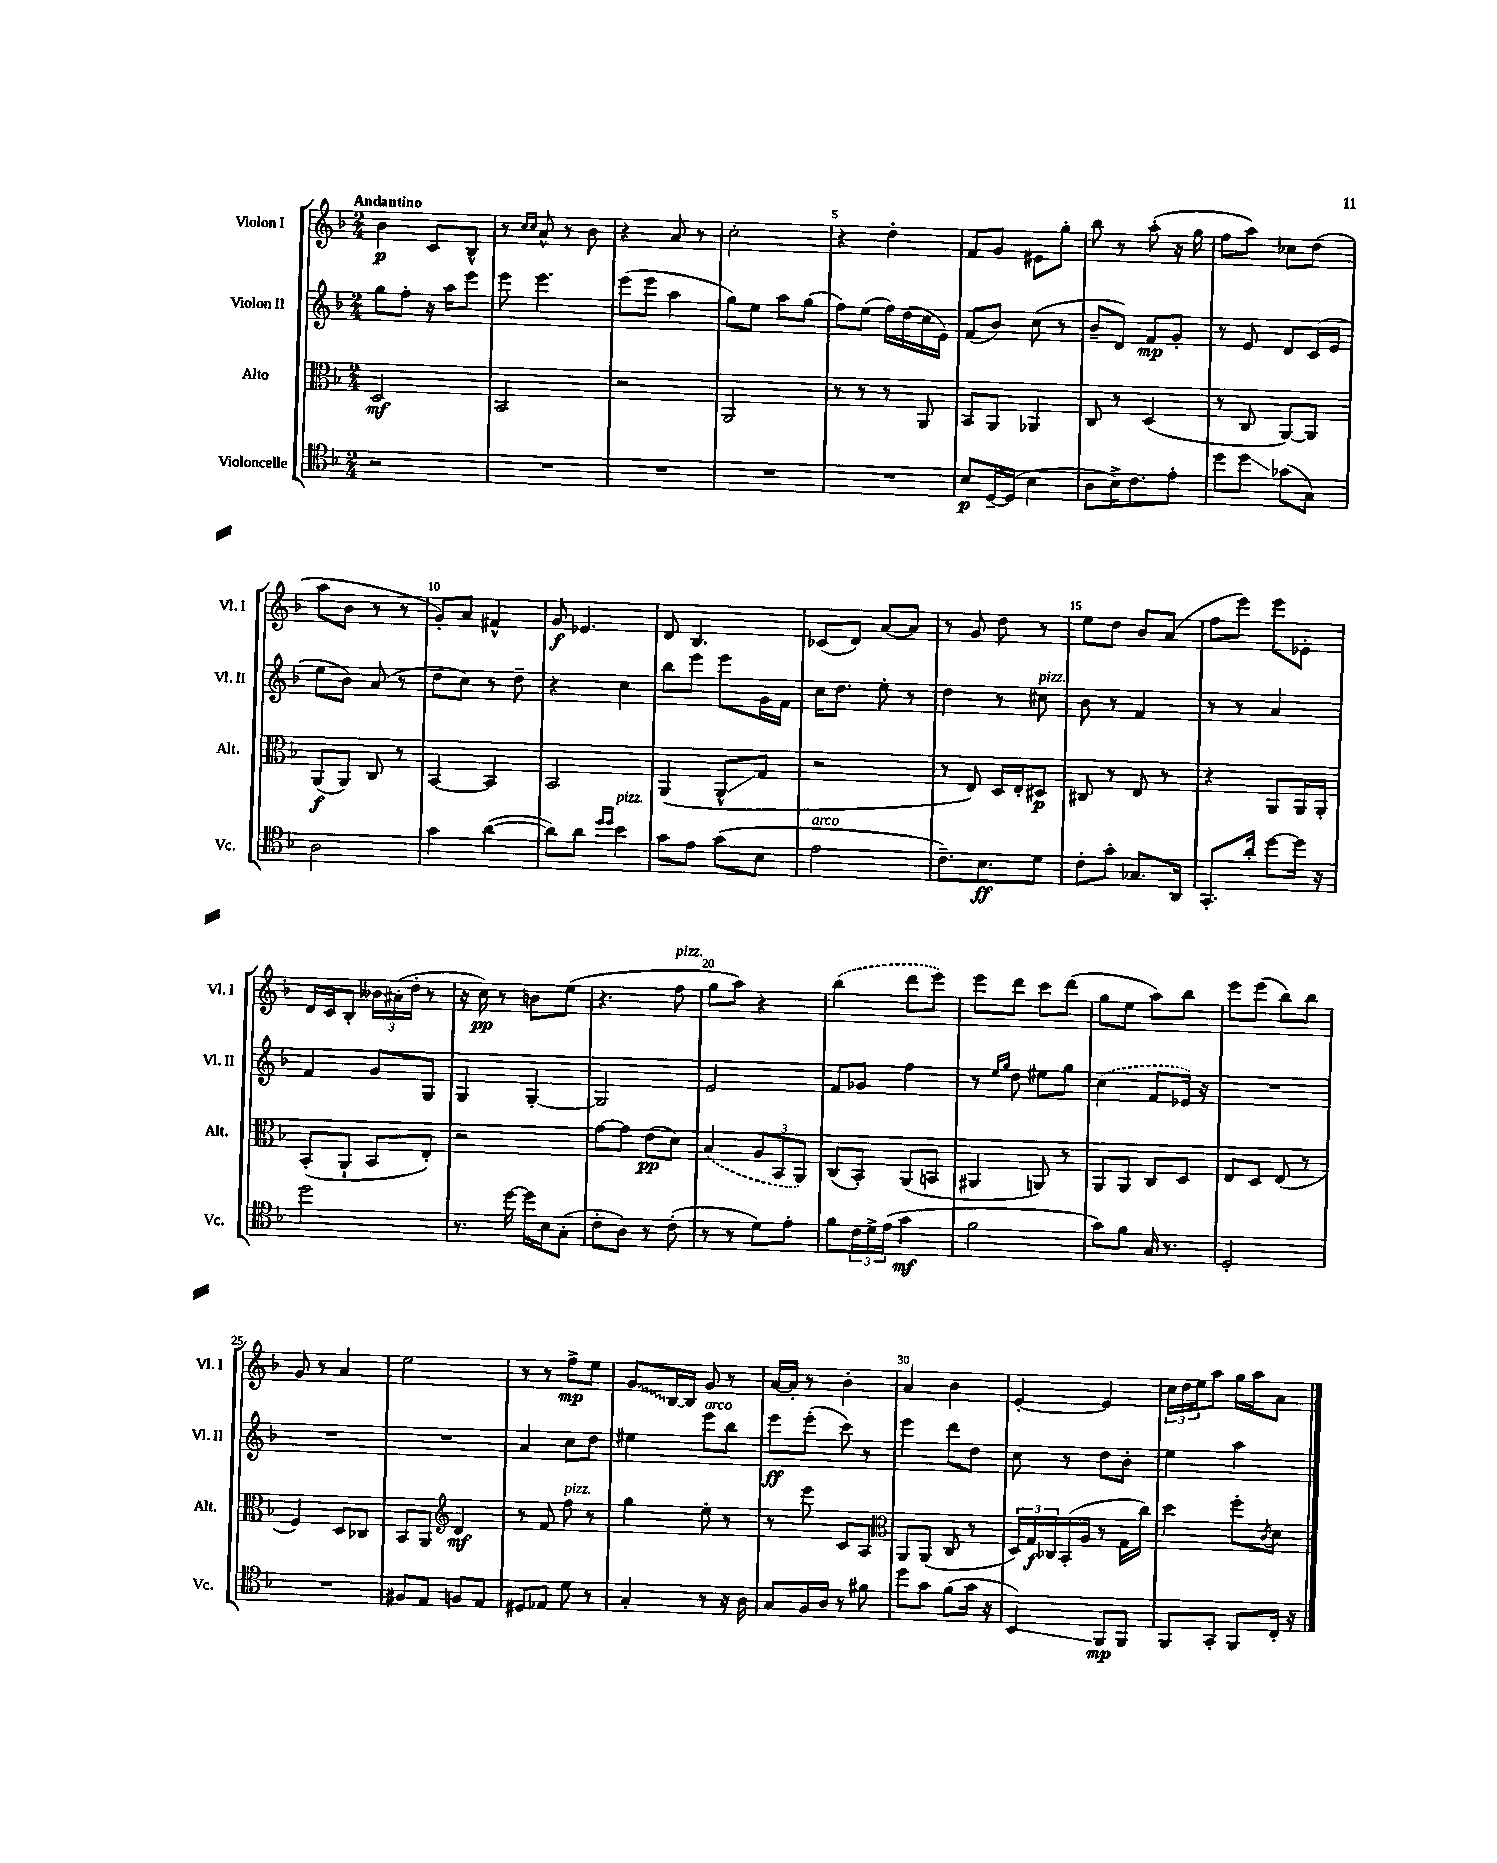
<<
\new StaffGroup <<
\new Staff = "s0" \with { instrumentName = "Violon I" shortInstrumentName = "Vl. I" } {
    \clef treble \key f \major \numericTimeSignature \time 2/4 \tempo "Andantino"
    bes'4\p c'8 bes8-^ |
    r8 \grace { c''16 c''16 } a'8-^ r8 bes'8 |
    r4 a'8 r8 |
    c''2-. |
    r4 d''4-. |
    f'8 g'8 eis'8 g''8-. |
    bes''8 r8 a''8-.( r16 g''16 |
    f''8 a''8) ces''8 d''8( |
    a''8 bes'8 r8 r8 |
    g'8-.) a'8 fis'4-^ |
    g'8\f ees'4. |
    d'8 bes4. |
    ces'8( d'8) a'8~ a'8 |
    r8 g'8 d''8 r8 |
    e''8 d''8 bes'8 a'8( |
    f''8 e'''8) e'''8 ees'8-. |
    d'16 c'16 bes8-. \tuplet 3/2 { beses'16 ais'16-.( d''16-. } r8 |
    r16 c''16\pp) r8 b'8 e''8( |
    r4. f''8^\markup { \italic "pizz." } |
    g''8 a''8) r4 |
    \once \slurDashed bes''4( d'''8 e'''8) |
    e'''8 d'''8 c'''8 d'''8( |
    g''8 e''8 a''8) bes''8 |
    e'''8 e'''8( bes''8) bes''8 |
    g'8 r8 a'4 |
    e''2 |
    r8 r8 f''8->\mp e''8 |
    \once \override Glissando.style = #'zigzag g'8\glissando bes16~ bes16 g'8 r8 |
    a'16~ a'16-. r8 bes'4-. |
    a'4 bes'4 |
    e'4~-. e'4 |
    \tuplet 3/2 { c''16 d''16 e''16 } a''8 g''16 a''16 a'8 \bar "|." |
}
\new Staff = "s1" \with { instrumentName = "Violon II" shortInstrumentName = "Vl. II" } {
    \clef treble \key f \major \numericTimeSignature \time 2/4
    g''8 f''8-. r16 a''16 e'''8 |
    e'''8 e'''4. |
    e'''8( e'''8 a''4 |
    g''8) e''8 a''8 g''8( |
    f''8) e''8( f''16) d''16( c''16 e'16) |
    f'8( bes'8) c''8( r8 |
    bes'8-- d'8) f'8\mp g'8-. |
    r8 e'8 d'8 c'16( e'16 |
    e''8 bes'8) a'8( r8 |
    d''8 c''8) r8 d''8-- |
    r4 c''4 |
    bes''8 e'''8 e'''8 g'16 f'16 |
    c''16 d''8. e''8-. r8 |
    d''4 r8 cis''8^\markup { \italic "pizz." } |
    bes'8 r8 f'4 |
    r8 r8 a'4 |
    f'4 g'8 g8 |
    g4 g4~-. |
    g2 |
    e'2 |
    f'8 ges'8 f''4 |
    r8 \grace { e''16 g''16 } d''8 eis''8 g''8 |
    \once \slurDashed c''4( f'8 ees'16) r16 |
    R2 |
    R2 |
    R2 |
    a'4 c''8 d''8 |
    eis''4 e'''8^\markup { \italic "arco" } bes''8 |
    e'''8\ff e'''8-.( c'''8) r8 |
    e'''4 d'''8 d''8 |
    c''8 r8 d''8 bes'8-. |
    e''4 a''4 \bar "|." |
}
\new Staff = "s2" \with { instrumentName = "Alto" shortInstrumentName = "Alt." } {
    \clef alto \key f \major \numericTimeSignature \time 2/4
    d2\mf |
    bes,2 |
    r2 |
    a,2 |
    r8 r8 r8 a,8 |
    bes,8 a,8 aes,4 |
    c8 r8 d4( |
    r8 c8 a,8~) a,8 |
    a,8\f( a,8) c8 r8 |
    bes,4~ bes,4 |
    bes,2 |
    a,4( a,8-^\glissando g8 |
    r2 |
    r8 e8) d16 e16-. dis8\p |
    cis8 r8 e8 r8 |
    r4 a,8 a,16 a,16-. |
    bes,8-.( a,8-! bes,8 e8-.) |
    r2 |
    g'8~ g'8 e'8\pp( d'8) |
    \once \slurDashed bes4( \tuplet 3/2 { a8 bes,8 a,8) } |
    c8( bes,8-.) a,8( b,8 |
    ais,4 a,8) r8 |
    a,8 a,8 c8 d8 |
    e8 d8 e8( r8 |
    f4) d8 ces8 |
    bes,8 a,8 \clef treble d'4\mf |
    r8 f'8 f''8^\markup { \italic "pizz." } r8 |
    g''4 e''8-. r8 |
    r8 e'''8 c'8 a8 |
    \clef alto a,8 a,8( c8 r8 |
    \tuplet 3/2 { d16) g16\f ces16 } bes,16-.( a16 r8 g16 c''16) |
    d''4 f''8-. \acciaccatura { c'8 } d'8 \bar "|." |
}
\new Staff = "s3" \with { instrumentName = "Violoncelle" shortInstrumentName = "Vc." } {
    \clef tenor \key f \major \numericTimeSignature \time 2/4
    r2 |
    R2 |
    R2 |
    R2 |
    R2 |
    bes8\p d16~-- d16( bes4 |
    a8 bes16->) c'8. e'8-. |
    d''8 d''8\glissando ges'8( g8) |
    a2 |
    g'4 a'4~( |
    a'8) a'8 \grace { d''16 d''16 } bes'4^\markup { \italic "pizz." } |
    g'8 e'8 g'8( bes8 |
    e'2^\markup { \italic "arco" } |
    c'8.--) bes8.\ff d'8 |
    c'8-. g'8-. ges8. a,16 |
    g,8.-. a'16-. d''8~ d''16 r16 |
    d''2 |
    r8. d''16~ d''16 bes16 g8-.( |
    c'8-. a8) r8 c'8-.( |
    r8 r8 d'8) e'8-. |
    f'8 \tuplet 3/2 { c'16 d'16-> e'16( } g'4\mf |
    f'2 |
    g'8) f'8 g16 r8. |
    d2-. |
    R2 |
    fis8 e8 f8 e8 |
    dis8 ees8 d'8 r8 |
    g4-. r8 r16 a16 |
    g8 f16 a16 r8 fis'8 |
    d''8 g'8 f'8( g'16 r16 |
    bes,4\glissando) f,8\mp f,8 |
    f,8 g,8-. f,8 c16-. r16 \bar "|." |
}
>>
>>
\layout { \context { \Score \override BarNumber.break-visibility = ##(#f #t #t) barNumberVisibility = #(every-nth-bar-number-visible 5) } }
